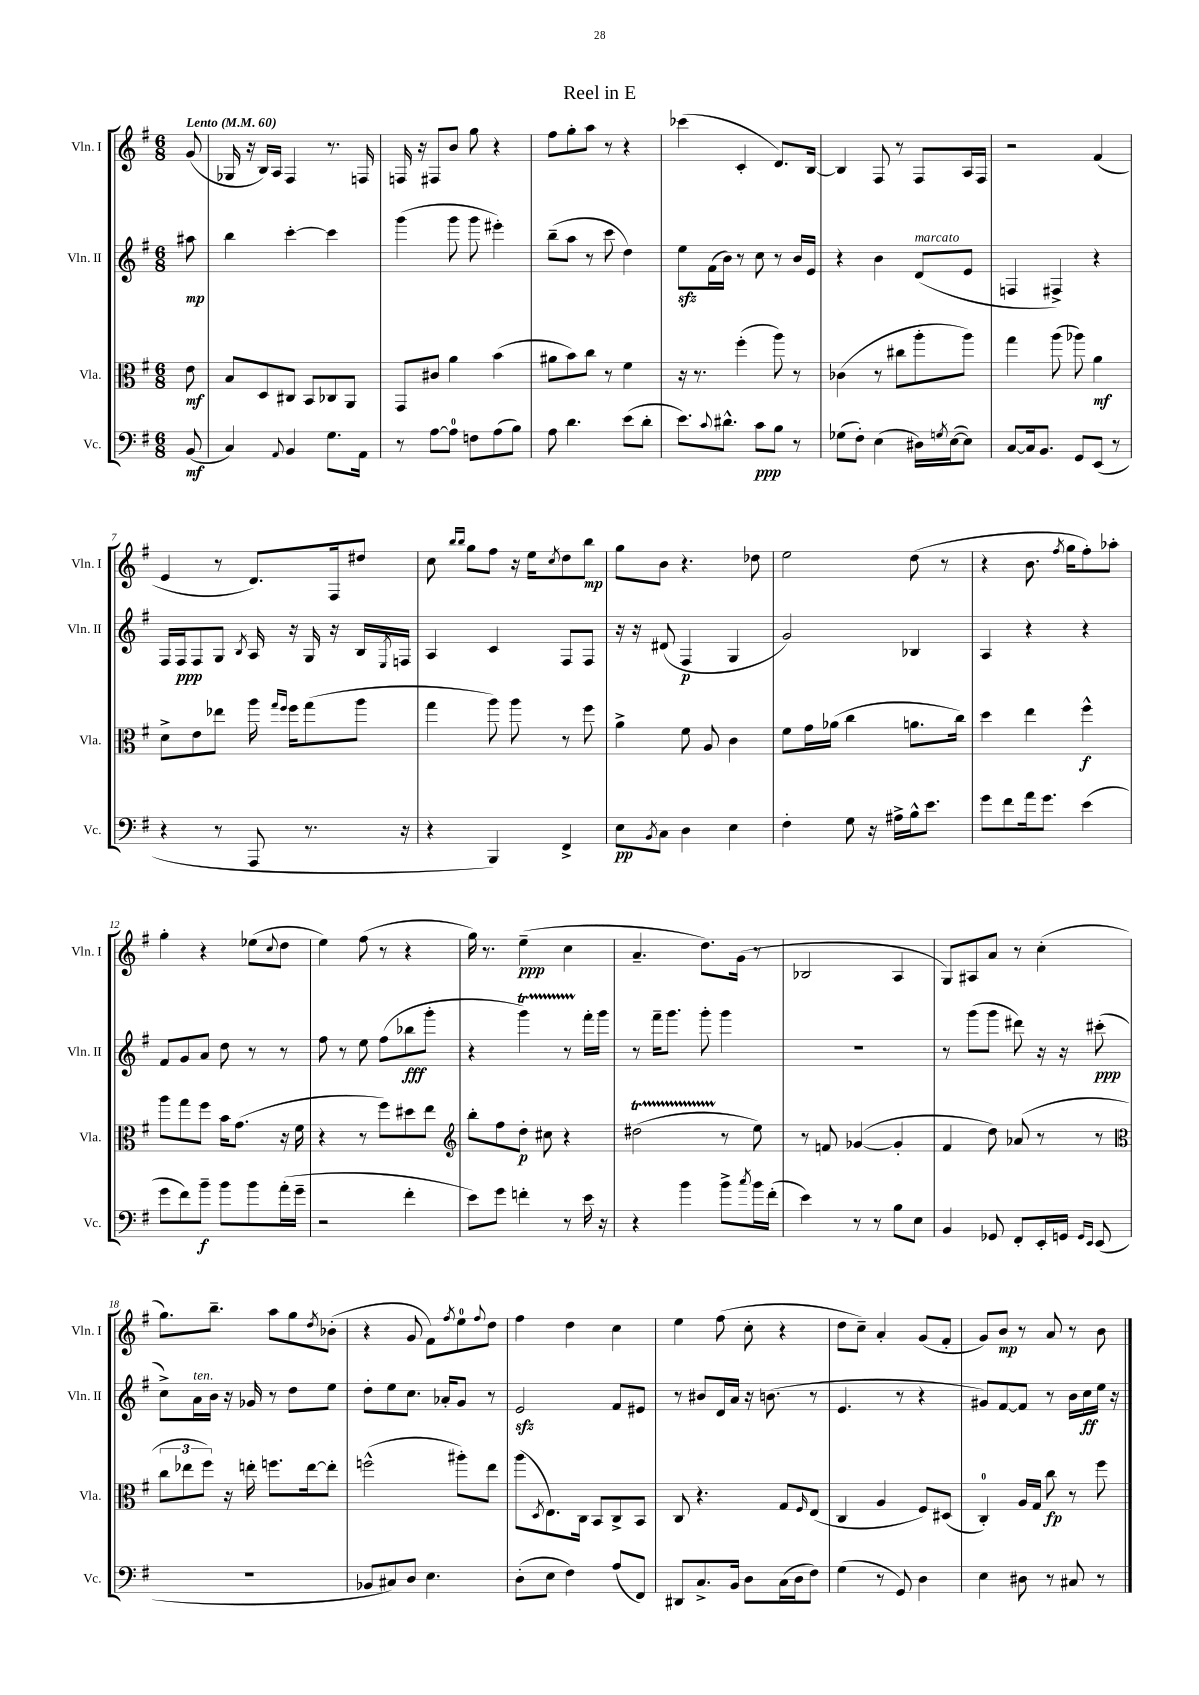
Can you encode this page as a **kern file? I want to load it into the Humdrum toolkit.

**kern	**kern	**kern	**kern
*staff4	*staff3	*staff2	*staff1
*clefF4	*clefC3	*clefG2	*clefG2
*k[f#]	*k[f#]	*k[f#]	*k[f#]
*M6/8	*M6/8	*M6/8	*M6/8
*MM60	*MM60	*MM60	*MM60
(8BB	8e	8aa#	(8g
=	=	=	=
4C)	8B	4bb	16G-
.	.	.	16r
.	8D	.	16B)
.	.	.	16A
8qqAA	.	.	.
4BB	8C#	[4ccc'	4F#
.	8BB	.	.
8.G	8C-	4ccc]	8.r
.	8AA	.	.
16AA	.	.	16F
=	=	=	=
8r	8GG	(4ggg	16F
.	.	.	16r
[8A	8c#	.	8F#
8A]	4a	8ggg	8b
8F	.	8ggg	8gg
(8A	(4b	4eee#')	4r
8B)	.	.	.
=	=	=	=
8A	8a#	(8bb~	8ff#
4.d	8b)	8aa	8gg'
.	8cc	8r	8aa
.	8r	8ccc	8r
(8e	4f#	4dd)	4r
8d'	.	.	.
=	=	=	=
8.e)	16r	8ee	(4ccc-
.	8.r	.	.
.	.	(16f#	.
8qqc	.	.	.
8.d#^^	.	16b)	.
.	(4ff#'	8r	4c'
8c	.	8cc	.
8B	8aa)	8r	8.d)
8r	8r	16b	.
.	.	16e	[16B
=	=	=	=
(8G-	(4c-	4r	4B]
8F#')	.	.	.
(4E	8r	4b	8F#
.	8cc#	.	8r
16D#)	8aa'	(8d	8F#
8qG	.	.	.
([16E	.	.	.
8E])	8aa)	8e	16A
.	.	.	16F#
=	=	=	=
[8C	4gg	4F	2r
16C]	.	.	.
8.BB	.	.	.
.	(8aa	4F#^)	.
8GG	8aa-)	.	.
(8EE	4a	4r	(4f#
8r	.	.	.
=	=	=	=
4r	8d^	16F#	4e
.	.	16F#	.
.	8e	8F#	.
8r	8ee-	8G	8r
.	.	8qB	.
8AAA	16aa	16A	8.d)
.	16qqgg	.	.
.	16qqff#	.	.
.	16ff#	16r	.
8.r	(8gg	16G	.
.	.	16r	16F#
.	8aa	16B	8dd#
.	.	8qE	.
16r	.	16F	.
=	=	=	=
4r	4gg	4A	8cc
.	.	.	16qqbb
.	.	.	16qqbb
.	.	.	8gg
4BBB)	8aa)	4c	8ff#
.	8aa	.	16r
.	.	.	16ee
.	.	.	8qcc
4FF#^	8r	8F#	8dd
.	8ff#	8F#	8bb
=	=	=	=
8E	4a^	16r	8gg
.	.	16r	.
8qBB	.	.	.
8C	.	(8d#	8b
4D	8f#	4F#	4.r
.	8A	.	.
4E	4c	4G	.
.	.	.	8dd-
=	=	=	=
4F#'	8f#	2g)	2ee
.	16g	.	.
.	(16a-	.	.
8G	4cc	.	.
16r	.	.	.
16A#^	.	.	.
16B^^	8.a	4B-	(8dd
8.e	.	.	.
.	.	.	8r
.	16cc)	.	.
=	=	=	=
8g	4dd	4A	4r
8f#	.	.	.
16a	4ee	4r	8.b
8.g	.	.	.
.	.	.	8qff#
.	.	.	16gg
(4e	4ff#^^	4r	8ff#')
.	.	.	8aa-'
=	=	=	=
8g	8aa	8f#	4gg'
8f#)	8gg	8g	.
8b~	8ff#	8a	4r
8b	16b	8dd	.
.	(8.g	.	.
8b	.	8r	(8ee-
.	.	.	8qqcc
(16a'	16r	8r	8dd
16g~	16f#	.	.
=	=	=	=
2r	4r	8ff#	4ee)
.	.	8r	.
.	8r	8ee	(8ff#
.	8ff#)	(8ff#	8r
4f#'	8dd#	8bb-	4r
.	8ee	8ggg'	.
=	=	=	=
*	*clefG2	*	*
8e)	8bb'	4r	16gg)
.	.	.	8.r
8g	8ff#	.	.
4f'	8dd'	4ggg)	(4ee~
.	8cc#	.	.
8r	4r	8r	4cc
16e	.	16fff#'	.
16r	.	16ggg	.
=	=	=	=
4r	(2dd#	8r	4.a~
.	.	16fff#~	.
.	.	8.ggg	.
4b	.	.	.
.	.	8ggg'	8.dd)
8b^	8r	4ggg	.
.	.	.	(16g
8qcc	.	.	.
16b	8ee)	.	8r
(16f#'	.	.	.
=	=	=	=
4e)	8r	2.r	2B-
.	8f	.	.
8r	([4g-	.	.
8r	.	.	.
8B	4g-']	.	4A
8E	.	.	.
=	=	=	=
4BB	4f#	8r	8G)
.	.	(8ggg	8A#
8GG-	8dd)	8ggg	8a
8FF#'	(8a-	8ddd#)	8r
16EE'	8r	16r	(4cc'
16GG	.	16r	.
16qqGG	.	.	.
16qqEE	.	.	.
(8EE	8r	(8ccc#'	.
=	=	=	=
*	*clefC3	*	*
2.r	12cc	8cc^)	8.gg)
.	12ee-	.	.
.	.	16a	.
.	12ff#)	.	.
.	.	16b	8.bb~
.	16r	16r	.
.	16ee'	16g-	.
.	8.ff	8r	8aa
.	.	8dd	8gg
.	[16ee	.	.
.	.	.	8qdd
.	8ee']	8ee	(8b-'
=	=	=	=
8BB-	(2ff^^	8dd'	4r
8C#)	.	8ee	.
8D	.	8.cc	8g
4.E	.	.	8f#)
.	.	16a-'	.
.	.	.	8qff#
.	8aa#')	8g	8ee
.	.	.	8qqff#
.	8ee	8r	8dd
=	=	=	=
(8D'	(8aa	2e	4ff#
.	8qD	.	.
8E	8.E)	.	.
4F#)	.	.	4dd
.	16C	.	.
.	8BB	.	.
(8A	8C^	8f#	4cc
8FF#)	8BB	8e#	.
=	=	=	=
8DD#	8C	8r	4ee
8.C^	4.r	8b#	.
.	.	16d	(8ff#
16BB	.	16a	.
8D	.	16r	8cc'
.	.	(8.b	.
(16C	8G	.	4r
16D	.	.	.
.	16qqF#	.	.
8F#)	(8E	8r	.
=	=	=	=
(4G	4C	4.e	8dd
.	.	.	8cc~)
8r	4A	.	4a'
8GG)	.	8r	.
4D	8F#)	4r	(8g
.	(8D#	.	8f#'
=	=	=	=
4E	4C')	8g#)	8g)
.	.	[8f#	8b
8D#	16A	8f#]	8r
.	16G	.	.
8r	8cc	8r	8a
8C#	8r	16b	8r
.	.	16cc	.
8r	8ff#	16ee	8b
.	.	16r	.
==	==	==	==
*-	*-	*-	*-
